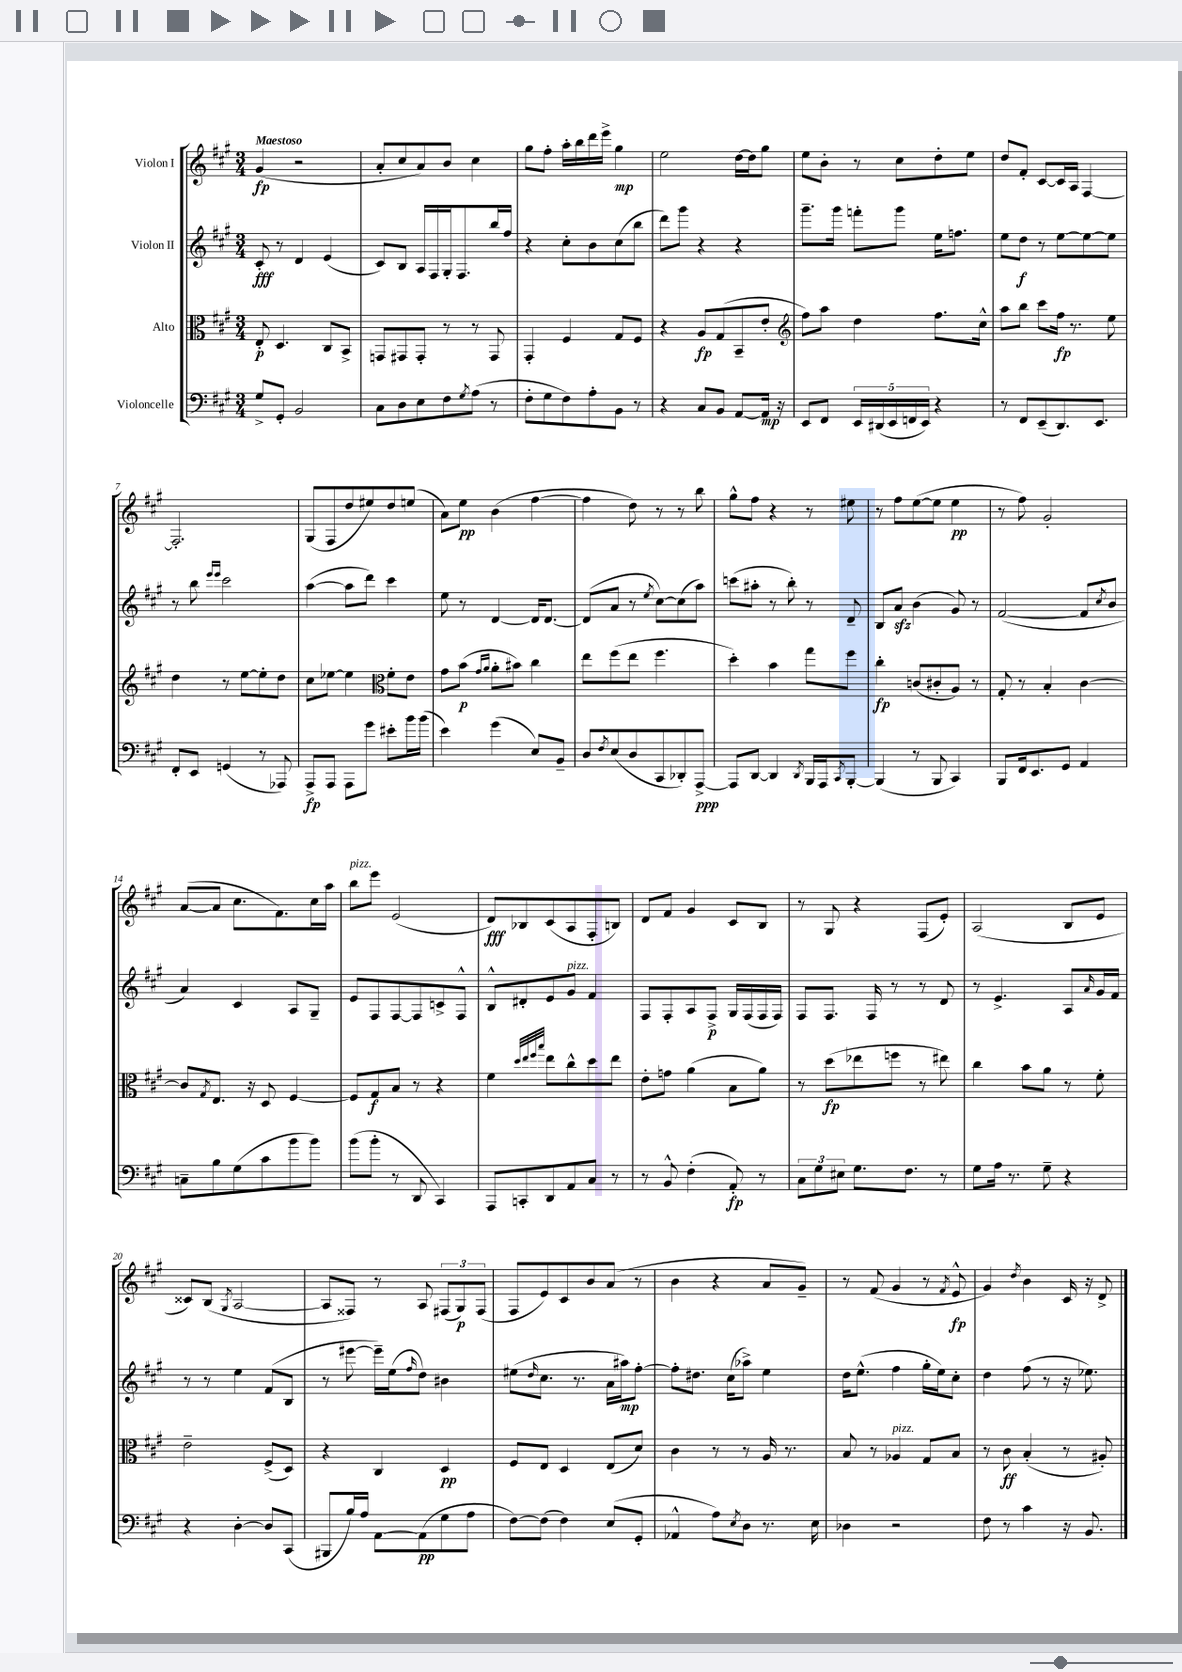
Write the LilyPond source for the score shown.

<<
\new StaffGroup <<
\new Staff = "s0" \with { instrumentName = "Violon I" } {
    \clef treble \key a \major \numericTimeSignature \time 3/4 \tempo "Maestoso"
    gis'4\fp( r2 |
    a'8-. cis''8 a'8) b'8 cis''4 |
    gis''8 fis''8-. a''16-. b''16 d'''16 e'''16-> gis''4\mp |
    e''2 d''16~ d''16 gis''8 |
    e''8 b'8-. r8 cis''8 d''8-. e''8 |
    d''8 fis'8-. cis'8~ cis'16 a16 fis4~ |
    fis2.-. |
    gis8( fis8 d''8 eis''8) d''8 e''8( |
    a'8) e''8\pp b'4( fis''4~ |
    fis''4 d''8) r8 r8 b''8 |
    gis''8-^ fis''8 r4 r8 eis''8 |
    r8 fis''8 e''8~( e''8 e''4\pp |
    r8 fis''8) gis'2-. |
    a'8~( a'8 cis''8. fis'8.) cis''16 a''16 |
    b''8^\markup { \italic "pizz." } e'''8 e'2( |
    d'8\fff) bes8 cis'8( a8 fis8-. b8) |
    d'8 fis'8 gis'4 cis'8 b8 |
    r8 gis8 r4 fis8( e'8-.) |
    a2( b8 e'8 |
    cisis'8) b8( \acciaccatura { gis8 } a2~ |
    a8 fisis8) r8 a8 \tuplet 3/2 { fis8( gis8\p) fis8( } |
    fis8 e'8) cis'8 b'8 a'8( r8 |
    b'4 r4 a'8 gis'8--) |
    r8 fis'8( gis'4 r8 \acciaccatura { fis'8 } e'8-^\fp |
    gis'4) \acciaccatura { d''8 } b'4 cis'16 r16 d'8-> \bar "|." |
}
\new Staff = "s1" \with { instrumentName = "Violon II" } {
    \clef treble \key a \major \numericTimeSignature \time 3/4
    cis'8-.\fff r8 d'4 e'4( |
    cis'8) b8 a16 fis16 gis16-. fis8. b''16 fis''16 |
    r4 cis''8-. b'8 cis''8( b''8 |
    d'''8) gis'''8 r4 r4 |
    gis'''8.-- gis'''16 f'''8-. gis'''8 e''16 f''8. |
    e''8 d''8\f r8 e''8~ e''8~ e''8 |
    r8 b''8 \grace { e'''16 e'''16 } cis'''2 |
    a''4~( a''8 d'''8) cis'''4 |
    e''8 r8 d'4~ d'16 d'8.~ |
    d'8( a'8 r8 \acciaccatura { e''8 } cis''8~) cis''8( a''8) |
    c'''8( ais''8-. r8 b''8-.) r8 d'8-- |
    b8 a'8\sfz b'4( gis'8) r8 |
    fis'2~( fis'8 \acciaccatura { cis''8 } b'8 |
    a'4) cis'4 a8 gis8-- |
    e'8 fis8 fis8~ fis8 c'8-> fis8-^ |
    b8-^ dis'8-. e'8 gis'8^\markup { \italic "pizz." } fis'4 |
    fis8 fis8-. a8 fis8->\p gis16 fis16( fis16 fis16) |
    fis8 fis8. fis16 r8 r8 d'8 |
    r8 e'4.-> a8 \grace { a'16 } gis'16 fis'16 |
    r8 r8 e''4 fis'8( b8 |
    r8 eis'''8~ eis'''16--) e''16( \grace { fis''16 } d''8) bis'4 |
    eis''8( \grace { d''16 } cis''8. r8. a'16 ais''16\mp) fis''8~-. |
    fis''8-. dis''8. cis''16( aes''8->) e''4 |
    d''16 e''8.-^( fis''4 gis''16-. e''16) cis''8-. |
    d''4 fis''8( r8 r16 ees''8.) \bar "|." |
}
\new Staff = "s2" \with { instrumentName = "Alto" } {
    \clef alto \key a \major \numericTimeSignature \time 3/4
    e8-.\p d4. cis8 b,8-> |
    g,8 gis,8 gis,8-. r8 r8 gis,8 |
    gis,4-. fis4 gis8 fis8 |
    r4 a8\fp gis8( b,8-- e'8-. |
    \clef treble fis''8) a''8 d''4 fis''8. cis''16-^ |
    a''8 b''8 cis'''8 fis''16\fp r8. e''8 |
    d''4 r8 e''8~ e''8-. d''8 |
    cis''8 ees''8~ ees''4 \clef alto fis'8-. e'8 |
    gis'8 b'8\p( \grace { gis'16 a'16 } a'8-. bis'8) cis''4 |
    e''8 fis''8( e''8 fis''4. |
    d''4-.) b'4 gis''8 fis''8 |
    cis''4-.\fp c'8( cis'8-. a8) r8 |
    gis8-. r8 b4-. cis'4~ |
    cis'8 \acciaccatura { gis8 } e8. r16 d8 fis4~ |
    fis8 gis8\f b8 r8 r4 |
    fis'4 \grace { d''32 e''32 fis''32 b''32 } e''8 cis''8-^ d''8 e''8 |
    e'8-. g'8 a'4( b8 a'8) |
    r8 d''8\fp( ees''8 f''8 r8 eis''8) |
    cis''4 b'8 a'8 r8 fis'8-. |
    e'2-- fis8->( d8) |
    r4 cis4 d4\pp |
    fis8 e8 d4 e8( d'8) |
    cis'4 r8 r8 a16 r8. |
    b8 r8 aes4^\markup { \italic "pizz." } gis8 b8 |
    r8 cis'8\ff b4-.( r8 ais8-.) \bar "|." |
}
\new Staff = "s3" \with { instrumentName = "Violoncelle" } {
    \clef bass \key a \major \numericTimeSignature \time 3/4
    gis8-> gis,8-. b,2 |
    cis8 d8 e8 fis8 \acciaccatura { gis8 } a8( r8 |
    fis8-. gis8 fis8) a8-. b,8 r8 |
    r4 cis8 b,8 a,8~ a,16\mp r16 |
    e,8 fis,8 \tuplet 5/4 { e,16 dis,16( e,16 f,16 e,16) } r4 |
    r8 fis,8 e,8--( d,8.) e,8. |
    fis,8-. e,8 g,4( r8 aes,,8) |
    a,,8->\fp a,,8 a,,8 gis'8 eis'8-. b'16 b'16( |
    e'4) gis'4( e8) b,8-- |
    d8 \acciaccatura { fis8 } e8( d8 cis,8 des,8-.) a,,8~->\ppp |
    a,,8 d,8~ d,4 \acciaccatura { d,8 } b,,16 a,,16 \acciaccatura { cis,8 } b,,8~-. |
    b,,4( r8 b,,8 cis,4) |
    b,,8 fis,16 e,8. gis,8 a,4 |
    c8-- b8 gis8( cis'8 b'8 b'8) |
    b'8( b'8-. r8 d,8 cis,4) |
    a,,8 c,8-. d,8 a,8 cis8 r8 |
    r8 b,8-^ fis4-.( a,8-.\fp) r8 |
    \tuplet 3/2 { cis8 gis8 eis8 } gis8. fis8. r8 |
    gis8 a16 r8. gis8-- r4 |
    r4 d4~-. d8 cis,8( |
    bis,,8 b16) a16 a,8~ a,8\pp( gis8 a8 |
    fis8~) fis8( fis4) e8( gis,8-. |
    aes,4-^ a8) \acciaccatura { e8 } d8 r8. e16 |
    des4 r2 |
    fis8 r8 cis'4 r16 b,8. \bar "|." |
}
>>
>>
